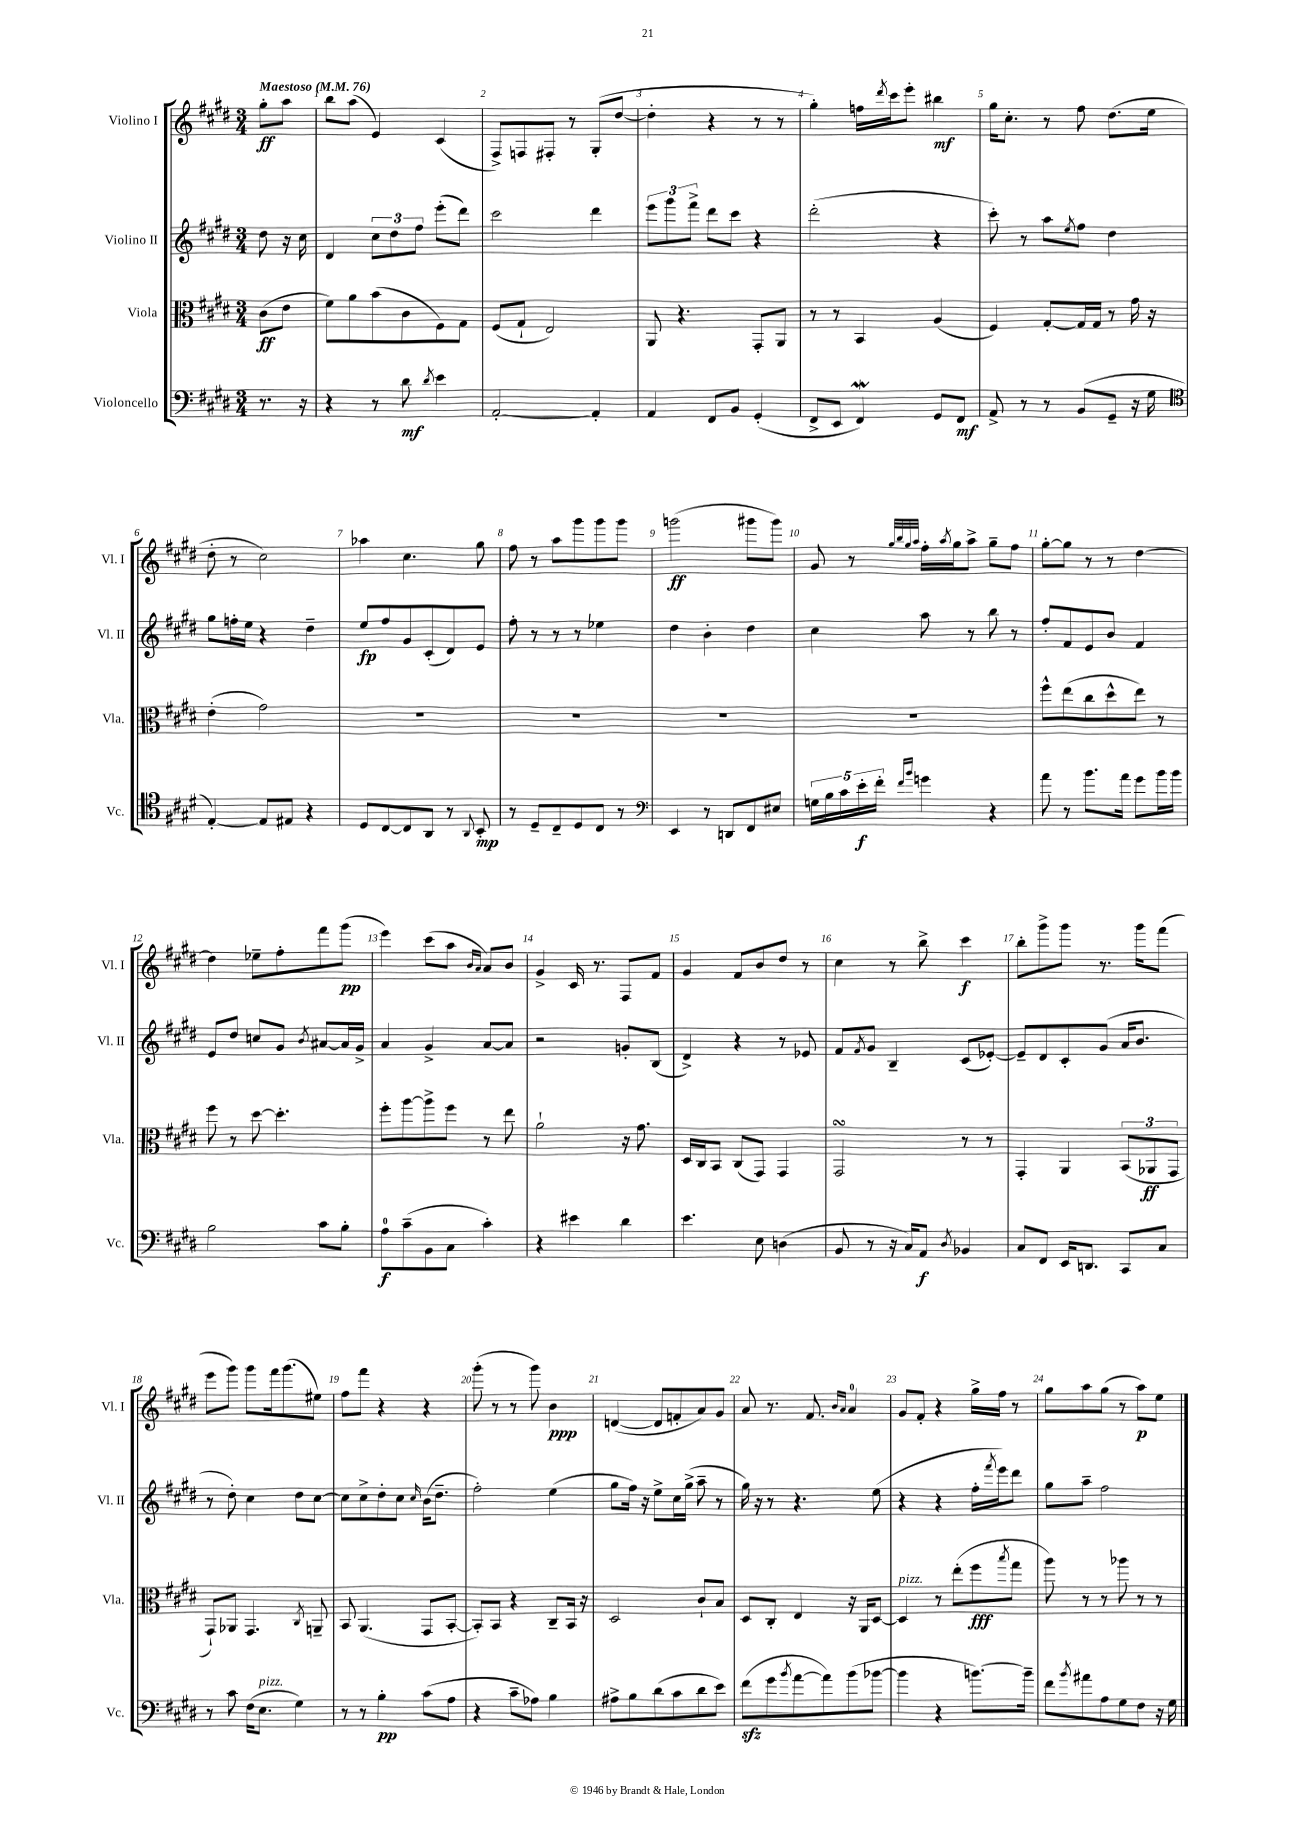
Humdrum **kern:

**kern	**dynam	**kern	**dynam	**kern	**dynam	**kern	**dynam
*part4	*part4	*part3	*part3	*part2	*part2	*part1	*part1
*staff4	*staff4	*staff3	*staff3	*staff2	*staff2	*staff1	*staff1
*I"Violoncello	*	*I"Viola	*	*I"Violino II	*	*I"Violino I	*
*I'Vc.	*	*I'Vla.	*	*I'Vl. II	*	*I'Vl. I	*
*clefF4	*	*clefC3	*	*clefG2	*	*clefG2	*
*k[f#c#g#d#]	*	*k[f#c#g#d#]	*	*k[f#c#g#d#]	*	*k[f#c#g#d#]	*
*M3/4	*	*M3/4	*	*M3/4	*	*M3/4	*
*MM76	*	*MM76	*	*MM76	*	*MM76	*
=	=	=	=	=	=	=	=
!	!	!	!	!	!	!LO:TX:a:B:t=Maestoso	!
8.r	.	(8c#\L	ff	8dd#\	.	8gg#'\L	ff
.	.	8e\J	.	16r	.	8aa\J	.
16r	.	.	.	16cc#\	.	.	.
=1	=1	=1	=1	=1	=1	=1	=1
4r	.	8f#\L)	.	4d#/	.	8bb\L	.
.	.	8a\	.	.	.	(8aa\J	.
8r	.	(8b\	.	12cc#\L	.	4e/)	.
.	.	.	.	12dd#\	.	.	.
8d#\	mf	8c#\	.	.	.	.	.
.	.	.	.	12ff#\J	.	.	.
8qd#/	.	.	.	.	.	.	.
4e\	.	8F#\)	.	(8eee'\L	.	(4c#/	.
.	.	8G#\J	.	8ddd#\J)	.	.	.
=2	=2	=2	=2	=2	=2	=2	=2
[2AA'/	.	(8F#/L	.	2ccc#\	.	8F#^/L)	.
.	.	8G#`/J	.	.	.	8Fn/	.
.	.	2E/)	.	.	.	8F#X'/J	.
.	.	.	.	.	.	8r	.
4AA'/]	.	.	.	4ddd#\	.	(8G#'/L	.
.	.	.	.	.	.	[8dd#/J	.
=3	=3	=3	=3	=3	=3	=3	=3
4AA/	.	8AA/	.	12eee\L	.	4dd#'\]	.
.	.	.	.	12ggg#\	.	.	.
.	.	4.r	.	.	.	.	.
.	.	.	.	12fff#^\J	.	.	.
8FF#/L	.	.	.	8ddd#\L	.	4r	.
8BB/J	.	.	.	8ccc#\J	.	.	.
(4GG#'/	.	8GG#'/L	.	4r	.	8r	.
.	.	8AA/J	.	.	.	8r	.
=4	=4	=4	=4	=4	=4	=4	=4
8FF#^/L	.	8r	.	(2ddd#'\	.	4gg#'\)	.
8EE/J	.	8r	.	.	.	.	.
4FF#W/)	.	4BB/	.	.	.	16ffn\LL	.
.	.	.	.	.	.	8qddd#/	.
.	.	.	.	.	.	16ccc#\J	.
.	.	.	.	.	.	8eee'\J	.
8GG#/L	.	(4A/	.	4r	.	4bb#X\	mf
8FF#/J	mf	.	.	.	.	.	.
=5	=5	=5	=5	=5	=5	=5	=5
8AA^/	.	4F#/)	.	8ccc#'\)	.	16gg#\KL	.
.	.	.	.	.	.	8.cc#'\J	.
8r	.	.	.	8r	.	.	.
8r	.	[8G#'/L	.	8aa\L	.	8r	.
.	.	.	.	8qee/	.	.	.
(8BB/L	.	16G#/L]	.	8ff#\J	.	8ff#\	.
.	.	16G#/JJ	.	.	.	.	.
8GG#~/J	.	8r	.	4dd#\	.	(8.dd#\L	.
16r	.	16g#\	.	.	.	.	.
16G#\	.	16r	.	.	.	16ee\Jk	.
!!LO:LB:g=z
=6	=6	=6	=6	=6	=6	=6	=6
*clefC4	*	*	*	*	*	*	*
[4E'/)	.	(4e'\	.	8gg#\L	.	8dd#'\	.
.	.	.	.	16ffn'\L	.	8r	.
.	.	.	.	16ee\JJ	.	.	.
8E/L]	.	2g#\)	.	4r	.	2cc#\)	.
8E#X/J	.	.	.	.	.	.	.
4r	.	.	.	4dd#~\	.	.	.
=7	=7	=7	=7	=7	=7	=7	=7
8D#/L	.	2.r	.	8ee/L	fp	4aa-X\	.
[8C#/	.	.	.	8ff#/	.	.	.
8C#/]	.	.	.	8g#/	.	4.cc#\	.
8AA/J	.	.	.	(8c#'/	.	.	.
8r	.	.	.	8d#/)	.	.	.
8qqAA/	.	.	.	.	.	.	.
8BB'/	mp	.	.	8e/J	.	8gg#\	.
=8	=8	=8	=8	=8	=8	=8	=8
8r	.	2.r	.	8ff#'\	.	8ff#\	.
8D#~/L	.	.	.	8r	.	8r	.
8C#~/	.	.	.	8r	.	8aa\L	.
8D#/	.	.	.	8r	.	8ggg#\	.
8C#/J	.	.	.	4ee-X\	.	8ggg#\	.
8r	.	.	.	.	.	8ggg#\J	.
=9	=9	=9	=9	=9	=9	=9	=9
*clefF4	*	*	*	*	*	*	*
4EE/	.	2.r	.	4dd#\	.	(2gggn\	ff
8r	.	.	.	4b'\	.	.	.
8DDn/L	.	.	.	.	.	.	.
8FF#/	.	.	.	4dd#\	.	8ggg#X\L	.
8E#X/J	.	.	.	.	.	8ggg#\J)	.
=10	=10	=10	=10	=10	=10	=10	=10
20Gn\LL	.	2.r	.	4cc#\	.	8g#/	.
20B\	.	.	.	.	.	.	.
20c#\	.	.	.	.	.	.	.
.	.	.	.	.	.	8r	.
20e'\	f	.	.	.	.	.	.
20f#'\JJ	.	.	.	.	.	.	.
.	.	.	.	.	.	32qqgg#/LLL	.
.	.	.	.	.	.	32qqbb/	.
16qqf#/LL	.	.	.	.	.	32qqgg#/	.
16qqb/JJ	.	.	.	.	.	32qqaa/JJJ	.
4gn\	.	.	.	8aa\	.	16ff#'\LL	.
.	.	.	.	.	.	8qaa/	.
.	.	.	.	.	.	16gg#\J	.
.	.	.	.	8r	.	8aa^\J	.
4r	.	.	.	8bb\	.	8gg#~\L	.
.	.	.	.	8r	.	8ff#\J	.
=11	=11	=11	=11	=11	=11	=11	=11
8a\	.	8ff#^^\L	.	8ff#'/L	.	[8gg#'\L	.
8r	.	(8ee\	.	8f#/	.	8gg#\J]	.
8.b\L	.	8cc#\	.	8e/	.	8r	.
.	.	8dd#^^\	.	8b/J	.	8r	.
16a\Jk	.	.	.	.	.	.	.
8g#\L	.	8ee\J)	.	4f#/	.	[4dd#\	.
16b\L	.	8r	.	.	.	.	.
16b\JJ	.	.	.	.	.	.	.
!!LO:LB:g=z
=12	=12	=12	=12	=12	=12	=12	=12
2B\	.	8ff#\	.	8e/L	.	4dd#\]	.
.	.	8r	.	8dd#/J	.	.	.
.	.	[8dd#\	.	8ccn/L	.	8ee-X~\L	.
.	.	4.dd#'\]	.	8g#/J	.	8ff#'\	.
.	.	.	.	8qb/	.	.	.
8c#\L	.	.	.	[8a#X/L	.	8fff#\	.
8B'\J	.	.	.	16a#/L]	.	(8ggg#\J	pp
.	.	.	.	16g#^/JJ	.	.	.
=13	=13	=13	=13	=13	=13	=13	=13
8A\L	f	8ff#'\L	.	4a/	.	4eee\)	.
(8c#~\	.	[8aa\	.	.	.	.	.
8BB\	.	8aa^\]	.	4g#^/	.	(8ccc#\L	.
8C#\J	.	8ff#\J	.	.	.	8aa\J	.
.	.	.	.	.	.	16qqb/LL	.
.	.	.	.	.	.	16qqa/JJ	.
4c#'\)	.	8r	.	[8a/L	.	8a/L)	.
.	.	8ee\	.	8a/J]	.	8b/J	.
=14	=14	=14	=14	=14	=14	=14	=14
4r	.	2a`\	.	2r	.	4g#^/	.
4e#X\	.	.	.	.	.	16c#/	.
.	.	.	.	.	.	8.r	.
4d#\	.	16r	.	8gn'/L	.	8F#/L	.
.	.	8.g#\	.	.	.	.	.
.	.	.	.	(8B/J	.	8f#/J	.
=15	=15	=15	=15	=15	=15	=15	=15
4.e\	.	16D#/LL	.	4d#^/)	.	4g#/	.
.	.	16C#/J	.	.	.	.	.
.	.	8BB/J	.	.	.	.	.
.	.	(8C#/L	.	4r	.	8f#/L	.
8E\	.	8GG#/J)	.	.	.	8b/	.
(4Dn\	.	4GG#/	.	8r	.	8dd#/J	.
.	.	.	.	8e-X/	.	8r	.
=16	=16	=16	=16	=16	=16	=16	=16
8BB/	.	2GG#sSsS/	.	8f#/L	.	4cc#\	.
.	.	.	.	8qf#/	.	.	.
8r	.	.	.	8g#/J	.	.	.
16r	.	.	.	4B~/	.	8r	.
16C#/KL)	.	.	.	.	.	.	.
8AA/J	f	.	.	.	.	8bb^\	.
8qD#/	.	.	.	.	.	.	.
4BB-X/	.	8r	.	(8c#/L	.	4ccc#\	f
.	.	8r	.	[8e-X'/J)	.	.	.
=17	=17	=17	=17	=17	=17	=17	=17
8C#/L	.	4GG#'/	.	8e-~/L]	.	8bb'\L	.
8FF#/J	.	.	.	8d#/	.	8ggg#^\	.
16EE/KL	.	4AA/	.	8c#'/	.	8ggg#\J	.
8.DDn/J	.	.	.	.	.	.	.
.	.	.	.	(8g#/J	.	8.r	.
8CC#/L	.	(12BB/L	.	16a/KL	.	.	.
.	.	.	.	8.b/J	.	16ggg#\KL	.
.	.	12AA-X/	ff	.	.	.	.
8C#/J	.	.	.	.	.	(8fff#\J	.
.	.	12GG#/J	.	.	.	.	.
!!LO:LB:g=z
=18	=18	=18	=18	=18	=18	=18	=18
8r	.	8GG#`/L)	.	8r	.	8eee\L	.
8c#\	.	8AA-X/J	.	8dd#'\)	.	8ggg#\J)	.
(16F#\KL	.	4.GG#/	.	4cc#\	.	8ggg#\L	.
!LO:TX:a:i:t=pizz.	!	!	!	!	!	!	!
8.E\J	.	.	.	.	.	.	.
.	.	.	.	.	.	16fff#\k	.
.	.	.	.	.	.	(8.ggg#\	.
4G#\)	.	.	.	8dd#\L	.	.	.
.	.	8qC#/	.	.	.	.	.
.	.	8AAn~/	.	[8cc#\J	.	8ee#X\J)	.
=19	=19	=19	=19	=19	=19	=19	=19
8r	.	8BB/	.	8cc#\L]	.	8ff#\L	.
8r	.	(4.AA/	.	8cc#^\	.	8fff#\J	.
4B'\	pp	.	.	8dd#'\	.	4r	.
.	.	.	.	8cc#\J	.	.	.
.	.	.	.	16qqcc#/	.	.	.
(8c#\L	.	8GG#/L	.	(16b\KL	.	4r	.
.	.	.	.	8.dd#~\J	.	.	.
8A\J	.	[8BB'/J	.	.	.	.	.
=20	=20	=20	=20	=20	=20	=20	=20
4r	.	8BB'/L])	.	2ff#'\)	.	(8ggg#'\	.
.	.	8BB/J	.	.	.	8r	.
8c#~\L	.	4r	.	.	.	8r	.
8A-X\J)	.	.	.	.	.	8ggg#\)	.
4B\	.	8C#~/L	.	(4ee\	.	4b\	ppp
.	.	16BB/Jk	.	.	.	.	.
.	.	16r	.	.	.	.	.
=21	=21	=21	=21	=21	=21	=21	=21
8A#X^\L	.	2D#/	.	8gg#\L	.	([4dn/	.
8B\	.	.	.	16ff#\Jk)	.	.	.
.	.	.	.	16r	.	.	.
(8d#\	.	.	.	8ee^\L	.	8d/L]	.
8c#\	.	.	.	16cc#\L	.	8fn'/	.
.	.	.	.	(16gg#^\JJ	.	.	.
8d#\	.	8c#`/L	.	8aa~\	.	8a/)	.
8e\J)	.	8B/J	.	8r	.	8g#/J	.
=22	=22	=22	=22	=22	=22	=22	=22
(8f#zz\L	.	8D#/L	.	16gg#\)	.	8a/	.
.	.	.	.	16r	.	.	.
8g#\	.	8C#'/J	.	8r	.	8.r	.
8qb/	.	.	.	.	.	.	.
[8a\	.	4E/	.	4.r	.	.	.
.	.	.	.	.	.	8.f#/	.
8a\])	.	.	.	.	.	.	.
.	.	.	.	.	.	16qqb/LL	.
.	.	.	.	.	.	16qqa/JJ	.
(8b\	.	16r	.	.	.	4a/	.
.	.	16AA/KL	.	.	.	.	.
[8b-X\J	.	[8D#/J	.	(8ee\	.	.	.
=23	=23	=23	=23	=23	=23	=23	=23
!	!	!LO:TX:a:i:t=pizz.	!	!	!	!	!
4b-\]	.	4D#/]	.	4r	.	8g#/L	.
.	.	.	.	.	.	8f#'/J	.
4r	.	8r	.	4r	.	4r	.
.	.	(8ee'\L	.	.	.	.	.
[8.bn\L)	.	8ff#\	fff	16ff#'\LL	.	16gg#^\LL	.
.	.	.	.	8qfff#/	.	.	.
.	.	.	.	16eee\J)	.	16ff#\JJ	.
.	.	8qbb/	.	.	.	.	.
.	.	8gg#\J	.	8ddd#\J	.	8r	.
16b~\Jk]	.	.	.	.	.	.	.
=24	=24	=24	=24	=24	=24	=24	=24
8f#\L	.	8aa\)	.	8gg#\L	.	8gg#\L	.
8qb/	.	.	.	.	.	.	.
8a#X\	.	8r	.	8aa~\J	.	8aa\	.
8A\	.	8r	.	2ff#\	.	(8gg#\J	.
8G#\	.	8aa-X\	.	.	.	8r	.
8F#\J	.	8r	.	.	.	8aa\L)	p
16r	.	8r	.	.	.	8ee\J	.
16G#\	.	.	.	.	.	.	.
==	==	==	==	==	==	==	==
*-	*-	*-	*-	*-	*-	*-	*-
